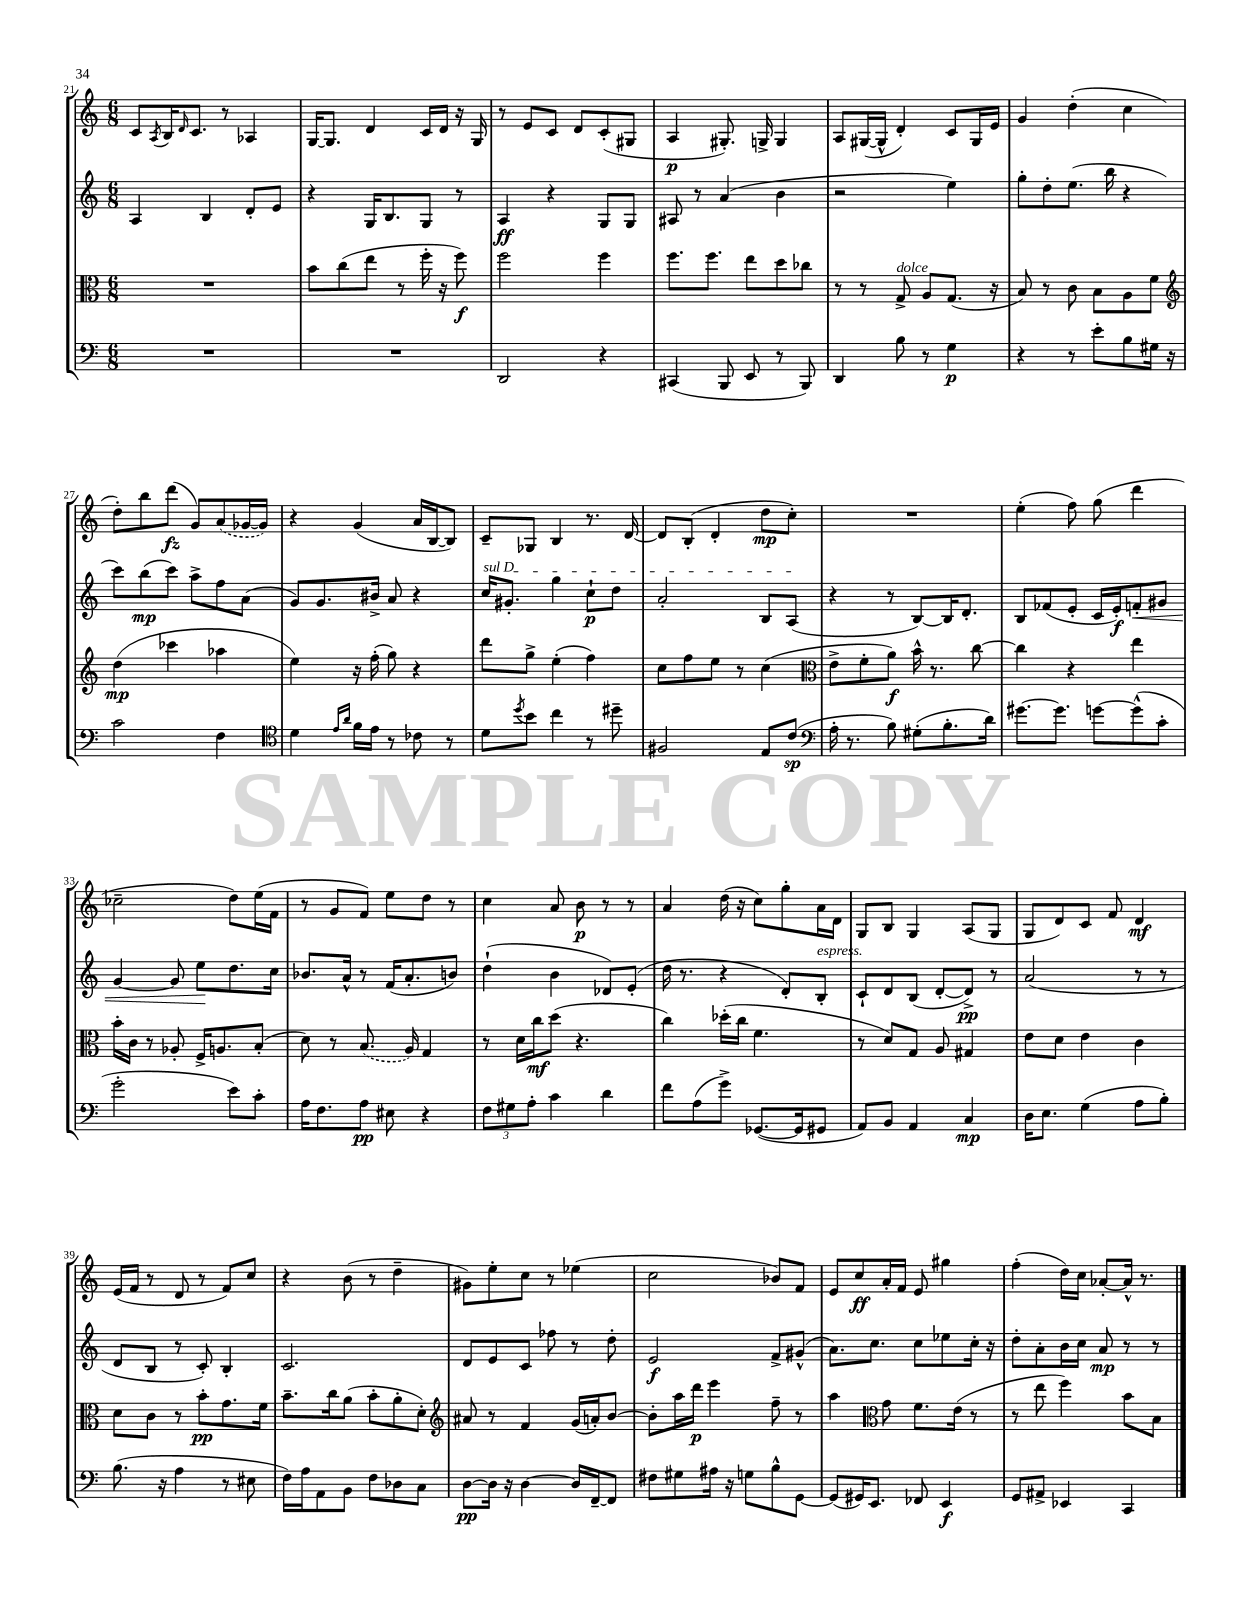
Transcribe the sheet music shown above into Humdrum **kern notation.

**kern	**dynam	**kern	**dynam	**kern	**dynam	**kern	**dynam
*part4	*part4	*part3	*part3	*part2	*part2	*part1	*part1
*staff4	*staff4	*staff3	*staff3	*staff2	*staff2	*staff1	*staff1
*clefF4	*	*clefC3	*	*clefG2	*	*clefG2	*
*k[]	*	*k[]	*	*k[]	*	*k[]	*
*M6/8	*	*M6/8	*	*M6/8	*	*M6/8	*
=21	=21	=21	=21	=21	=21	=21	=21
2.r	.	2.r	.	4A/	.	8c/L	.
.	.	.	.	.	.	8qA/	.
.	.	.	.	.	.	16B/K	.
.	.	.	.	.	.	16qqd/	.
.	.	.	.	.	.	8.c/J	.
.	.	.	.	4B/	.	.	.
.	.	.	.	.	.	8r	.
.	.	.	.	8d'/L	.	4A-X/	.
.	.	.	.	8e/J	.	.	.
=22	=22	=22	=22	=22	=22	=22	=22
2.r	.	8b\L	.	4r	.	[16G/KL	.
.	.	.	.	.	.	8.G/J]	.
.	.	(8cc\	.	.	.	.	.
.	.	8ee\J	.	16G/KL	.	4d/	.
.	.	.	.	8.B/	.	.	.
.	.	8r	.	.	.	.	.
.	.	16ff'\	.	8G/J	.	16c/LL	.
.	.	16r	.	.	.	16d/JJ	.
.	.	8ff\)	f	8r	.	16r	.
.	.	.	.	.	.	16G/	.
=23	=23	=23	=23	=23	=23	=23	=23
2DD/	.	2ff\	.	4A/	ff	8r	.
.	.	.	.	.	.	8e/L	.
.	.	.	.	4r	.	8c/J	.
.	.	.	.	.	.	8d/L	.
4r	.	4ff\	.	8G/L	.	(8c'/	.
.	.	.	.	8G/J	.	8G#X/J	.
=24	=24	=24	=24	=24	=24	=24	=24
(4CC#X/	.	8.ff\L	.	8A#X/	.	4A/	p
.	.	.	.	8r	.	.	.
.	.	8.ff\J	.	.	.	.	.
8BBB/	.	.	.	(4a/	.	8.G#X'/)	.
8EE/	.	8ee\L	.	.	.	.	.
.	.	.	.	.	.	16Gn^/	.
8r	.	8dd\	.	4b\	.	4G/	.
8BBB/)	.	8cc-X\J	.	.	.	.	.
=25	=25	=25	=25	=25	=25	=25	=25
4DD/	.	8r	.	2r	.	8A/L	.
.	.	8r	.	.	.	([16G#X/L	.
.	.	.	.	.	.	16G#^^/JJ]	.
!	!	!LO:TX:a:i:t=dolce	!	!	!	!	!
8B\	.	8G^/	.	.	.	4d'/)	.
8r	.	8A/L	.	.	.	.	.
4G\	p	(8.G/J	.	4ee\)	.	8c/L	.
.	.	.	.	.	.	16G#/L	.
.	.	16r	.	.	.	16e/JJ	.
=26	=26	=26	=26	=26	=26	=26	=26
4r	.	8B/)	.	8gg'\L	.	4g/	.
.	.	8r	.	8dd'\	.	.	.
8r	.	8c\	.	(8.ee\J	.	(4dd'\	.
8e'\L	.	8B\L	.	.	.	.	.
.	.	.	.	16bb\	.	.	.
8B\	.	8A\	.	4r	.	4cc\	.
16G#X\Jk	.	8f\J	.	.	.	.	.
16r	.	.	.	.	.	.	.
!!LO:LB:g=z
=27	=27	=27	=27	=27	=27	=27	=27
*	*	*clefG2	*	*	*	*	*
2c\	.	(4dd\	mp	8ccc\L)	.	8dd'\L)	.
.	.	.	.	(8bb\	mp	8bb\	.
.	.	4ccc-X\	.	8ccc\J)	.	(8ddd\J	fz
.	.	.	.	8aa^\L	.	8g/L)	.
4F\	.	4aa-X\	.	8ff\	.	(8a/	.
.	.	.	.	(8a\J	.	[16g-X/L	.
.	.	.	.	.	.	16g-/JJ])	.
=28	=28	=28	=28	=28	=28	=28	=28
*clefC4	*	*	*	*	*	*	*
4d\	.	4ee\)	.	8g/L)	.	4r	.
.	.	.	.	8.g/	.	.	.
16qqe/LL	.	.	.	.	.	.	.
16qqa/JJ	.	.	.	.	.	.	.
16f\LL	.	16r	.	.	.	(4g/	.
16e\JJ	.	(16ff'\	.	16b#X^/Jk	.	.	.
8r	.	8gg\)	.	8a/	.	.	.
8c-X\	.	4r	.	4r	.	16a/LL	.
.	.	.	.	.	.	[16B/J	.
8r	.	.	.	.	.	8B/J])	.
=29	=29	=29	=29	=29	=29	=29	=29
!	!	!	!	!LO:TX:a:i:t=sul D	!	!	!
8d\L	.	8ddd\L	.	16cc/KL	.	8c~/L	.
.	.	.	.	8.g#X'/J	.	.	.
8qdd/	.	.	.	.	.	.	.
8b\J	.	8gg^\J	.	.	.	8G-X/J	.
4cc\	.	(4ee'\	.	4gg\	.	4B/	.
8r	.	4ff\)	.	8cc`\L	p	8.r	.
8dd#X~\	.	.	.	8dd\J	.	.	.
.	.	.	.	.	.	[16d/	.
=30	=30	=30	=30	=30	=30	=30	=30
2F#X/	.	8cc\L	.	2a'/	.	8d/L]	.
.	.	8ff\	.	.	.	(8B'/J	.
.	.	8ee\J	.	.	.	4d'/	.
.	.	8r	.	.	.	.	.
8E/L	.	(4cc\	.	8B/L	.	8dd\L	mp
(8c/J	sp	.	.	(8A/J	.	8cc'\J)	.
=31	=31	=31	=31	=31	=31	=31	=31
*clefF4	*	*clefC3	*	*	*	*	*
16A'\	.	8e^\L	.	4r	.	2.r	.
8.r	.	.	.	.	.	.	.
.	.	8f'\	.	.	.	.	.
8B\)	.	8a\J)	f	8r	.	.	.
(8G#X'\L	.	16b^^\	.	[8B/L)	.	.	.
.	.	8.r	.	.	.	.	.
8.B'\	.	.	.	16B/K]	.	.	.
.	.	.	.	8.d'/J	.	.	.
.	.	[8cc\	.	.	.	.	.
16d\Jk)	.	.	.	.	.	.	.
=32	=32	=32	=32	=32	=32	=32	=32
[8.g#X\L	.	4cc\]	.	8B/L	.	(4ee'\	.
.	.	.	.	(8f-X/	.	.	.
8.g#\J]	.	.	.	.	.	.	.
.	.	4r	.	8e'/J	.	8ff\)	.
[8gn\L	.	.	.	16c/LL	.	(8gg\	.
.	.	.	.	16e'/J)	f	.	.
!	!	!	!	!	!LO:HP:b	!	!
(8g^^\]	.	4ee\	.	8fn'/	<	4ddd\	.
8c'\J	.	.	.	8g#X/J	.	.	.
!!LO:LB:g=z
=33	=33	=33	=33	=33	=33	=33	=33
2g'\	.	16b'\LL	.	[4g/	.	2cc-X~\	.
.	.	16c\JJ	.	.	.	.	.
.	.	8r	.	.	.	.	.
.	.	8A-X'/	.	8g/]	.	.	.
.	.	16F^/KL	.	8ee\L	.	.	.
.	.	8.An/	.	.	.	.	.
8e\L)	.	.	.	8.dd\	[	8dd\L)	.
8c'\J	.	(8B'/J	.	.	.	(16ee\L	.
.	.	.	.	16cc\Jk	.	16f\JJ	.
=34	=34	=34	=34	=34	=34	=34	=34
16A\KL	.	8d\)	.	8.b-X/L	.	8r	.
8.F\	.	.	.	.	.	.	.
.	.	8r	.	.	.	8g/L	.
.	.	.	.	16a^^/Jk	.	.	.
8A\J	pp	(8.B/	.	8r	.	8f/J)	.
8E#X\	.	.	.	(16f/KL	.	8ee\L	.
.	.	16A/)	.	8.a'/	.	.	.
4r	.	4G/	.	.	.	8dd\J	.
.	.	.	.	8bn/J)	.	8r	.
=35	=35	=35	=35	=35	=35	=35	=35
12F\L	.	8r	.	(4dd`\	.	4cc\	.
12G#X\	.	.	.	.	.	.	.
.	.	16d\LL	.	.	.	.	.
12A'\J	.	.	.	.	.	.	.
.	.	16cc\J	mf	.	.	.	.
4c\	.	(8dd\J	.	4b\	.	8a/	.
.	.	4.r	.	.	.	8b\	p
4d\	.	.	.	8d-X/L)	.	8r	.
.	.	.	.	(8e'/J	.	8r	.
=36	=36	=36	=36	=36	=36	=36	=36
8f\L	.	4cc\)	.	16dd\	.	4a/	.
.	.	.	.	8.r	.	.	.
(8A\	.	.	.	.	.	.	.
8g^\J)	.	(16dd-X'\LL	.	4r	.	(16dd\	.
.	.	16cc\JJ	.	.	.	16r	.
([8.GG-X/L	.	4.f\	.	.	.	8cc\L)	.
.	.	.	.	8d'/L)	.	8gg'\	.
16GG-/k]	.	.	.	.	.	.	.
!	!	!	!	!LO:TX:a:i:t=espress.	!	!	!
8GG#X/J	.	.	.	8B'/J	.	16a\L	.
.	.	.	.	.	.	16d\JJ	.
=37	=37	=37	=37	=37	=37	=37	=37
8AA/L)	.	8r	.	8c`/L	.	8G/L	.
8BB/J	.	8d/L)	.	8d/	.	8B/J	.
4AA/	.	8G/J	.	(8B/J	.	4G/	.
.	.	8A/	.	[8d'/L	.	.	.
4C/	mp	4G#X/	.	8d^/J])	pp	(8A/L	.
.	.	.	.	8r	.	8G/J	.
=38	=38	=38	=38	=38	=38	=38	=38
16D\KL	.	8e\L	.	(2a/	.	8G/L	.
8.E\J	.	.	.	.	.	.	.
.	.	8d\J	.	.	.	8d/)	.
(4G\	.	4e\	.	.	.	8c/J	.
.	.	.	.	.	.	8f/	.
8A\L	.	4c\	.	8r	.	4d/	mf
8B'\J)	.	.	.	8r	.	.	.
!!LO:LB:g=z
=39	=39	=39	=39	=39	=39	=39	=39
(8.B\	.	8d\L	.	8d/L	.	(16e/LL	.
.	.	.	.	.	.	16f/JJ	.
.	.	8c\J	.	8B/J	.	8r	.
16r	.	.	.	.	.	.	.
4A\	.	8r	.	8r	.	8d/	.
.	.	8b'\L	pp	8c'/)	.	8r	.
8r	.	8.g\	.	4B'/	.	8f/L)	.
8E#X\	.	.	.	.	.	8cc/J	.
.	.	16f\Jk	.	.	.	.	.
=40	=40	=40	=40	=40	=40	=40	=40
16F\LL)	.	8.b~\L	.	2.c/	.	4r	.
16A\J	.	.	.	.	.	.	.
8AA\	.	.	.	.	.	.	.
.	.	16cc\k	.	.	.	.	.
8BB\J	.	(8a\J	.	.	.	(8b\	.
8F\L	.	8b'\L	.	.	.	8r	.
8D-X\	.	8a'\	.	.	.	4dd~\	.
8C\J	.	8d'\J)	.	.	.	.	.
=41	=41	=41	=41	=41	=41	=41	=41
*	*	*clefG2	*	*	*	*	*
[8D\L	pp	8a#X/	.	8d/L	.	8g#X\L)	.
16D\Jk]	.	8r	.	8e/	.	8ee'\	.
16r	.	.	.	.	.	.	.
[4D\	.	4f/	.	8c/J	.	8cc\J	.
.	.	.	.	8ff-X\	.	8r	.
16D/LL]	.	(16g/LL	.	8r	.	(4ee-X\	.
[16FF~/J	.	16an'/J)	.	.	.	.	.
8FF/J]	.	[8b/J	.	8dd'\	.	.	.
=42	=42	=42	=42	=42	=42	=42	=42
8F#X\L	.	8b'\L]	.	2e/	f	2cc\	.
8G#X\	.	16aa\L	.	.	.	.	.
.	.	16ddd\JJ	p	.	.	.	.
16A#X\Jk	.	4eee\	.	.	.	.	.
16r	.	.	.	.	.	.	.
8Gn\L	.	.	.	.	.	.	.
8B^^\	.	8ff~\	.	8f^/L	.	8b-X/L)	.
[8GG\J	.	8r	.	(8g#X^^/J	.	8f/J	.
=43	=43	=43	=43	=43	=43	=43	=43
(8GG/L]	.	4aa\	.	8.a\L)	.	8e/L	.
16GG#X/K)	.	.	.	.	.	8cc/	ff
8.EE/J	.	.	.	8.cc\J	.	.	.
*	*	*clefC3	*	*	*	*	*
.	.	8g\	.	.	.	16a'/L	.
.	.	.	.	.	.	16f/JJ	.
8FF-X/	.	8.f\L	.	8cc\L	.	8e/	.
4EE/	f	.	.	8ee-X\	.	4gg#X\	.
.	.	(16e\Jk	.	.	.	.	.
.	.	8r	.	16cc'\Jk	.	.	.
.	.	.	.	16r	.	.	.
=44	=44	=44	=44	=44	=44	=44	=44
8GG/L	.	8r	.	8dd'\L	.	(4ff'\	.
8AA#X^/J	.	8ee\	.	8a'\	.	.	.
4EE-X/	.	4ff\)	.	16b\L	.	16dd\LL)	.
.	.	.	.	16cc\JJ	.	16cc\JJ	.
.	.	.	.	8a/	mp	[8a-X'/L	.
4CC/	.	8b\L	.	8r	.	16a-^^/Jk]	.
.	.	.	.	.	.	8.r	.
.	.	8B\J	.	8r	.	.	.
==	==	==	==	==	==	==	==
*-	*-	*-	*-	*-	*-	*-	*-
